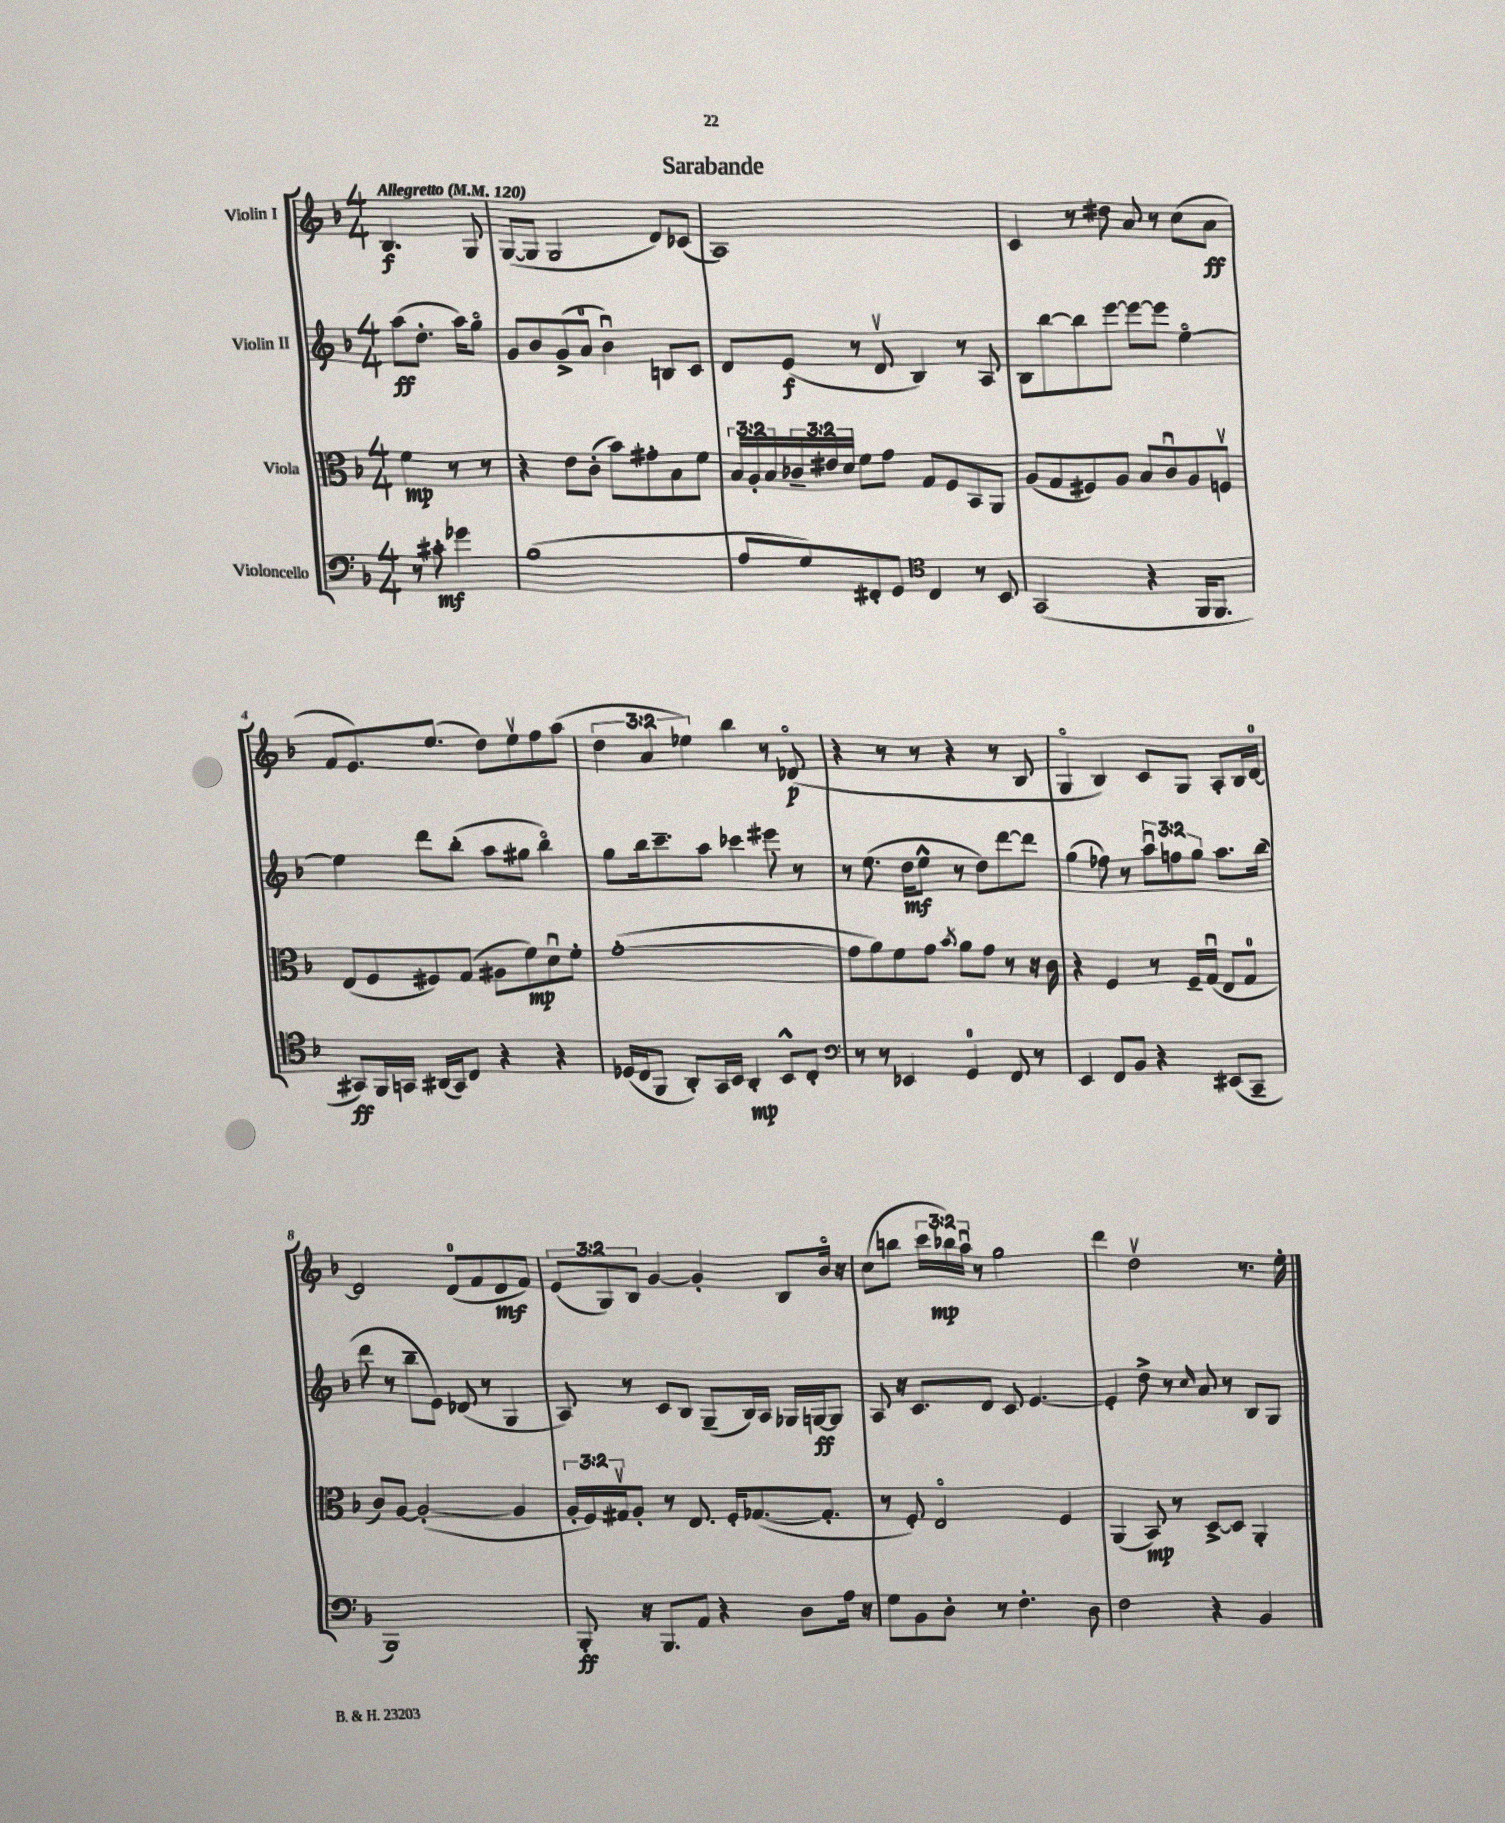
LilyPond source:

\header { title = "Sarabande" }
<<
\new StaffGroup <<
\new Staff = "s0" \with { instrumentName = "Violin I" } {
    \clef treble \key f \major \numericTimeSignature \time 4/4 \override Staff.TupletNumber.text = #tuplet-number::calc-fraction-text \partial 2 \tempo "Allegretto" 4 = 120
    bes4.\f g8 |
    g8~( g8 g2 d'8) ces'8( |
    a1) |
    c'4 r8 dis''8 a'8 r8 c''8( a'8\ff |
    f'8 e'8.) e''8.( d''8) e''8\upbow f''8 a''8( |
    \tuplet 3/2 { d''4 a'4 ees''4) } bes''4 r8 des'8\flageolet\p( |
    r4 r8 r8 r4 r8 bes8 |
    g4\flageolet bes4) c'8 g8 a8-. bes16 d'16-0~ |
    d'2 d'8-0( f'8 d'8\mf f'8) |
    \tuplet 3/2 { e'8( g8) bes8 } g'4~ g'4-. bes8 bes'16\flageolet r16 |
    c''8( b''8 \tuplet 3/2 { c'''16 bes''16\mp) a''16\downbow } r8 g''2 |
    d'''4 d''2\upbow r8. e''16-. \bar "|." |
}
\new Staff = "s1" \with { instrumentName = "Violin II" } {
    \clef treble \key f \major \numericTimeSignature \time 4/4 \override Staff.TupletNumber.text = #tuplet-number::calc-fraction-text \partial 2
    a''8\ff( d''8.-. a''16) g''8\flageolet |
    g'8 bes'8 g'8->( a'8-0 bes'4\downbow) b8 c'8 |
    d'8 e'8\f( r8 d'8\upbow bes4) r8 a8 |
    bes8 bes''8~ bes''8 e'''8~ e'''8~ e'''8 e''4~\flageolet |
    e''4 d'''8 bes''8-.( a''8 gis''8 bes''4\flageolet) |
    g''8 bes''16 c'''8.-- a''8 ces'''4 eis'''8 r8 |
    r8 e''8.( d''16\mf e''8-^ r8 d''8) d'''8~ d'''8 |
    g''4( fes''8) r8 \tuplet 3/2 { a''8\downbow f''8 g''8 } a''8. bes''16( |
    d'''8 r8 bes''8-- e'8) des'8( r8 g4 |
    a8) r8 c'8 bes8 g8--( bes16) a16 ges16 g16~\ff g8 |
    a8 r16 c'8. d'8 c'8 e'4.~ |
    e'4-. d''8-> r8 \grace { c''16 } a'8 r8 bes8 g8 \bar "|." |
}
\new Staff = "s2" \with { instrumentName = "Viola" } {
    \clef alto \key f \major \numericTimeSignature \time 4/4 \override Staff.TupletNumber.text = #tuplet-number::calc-fraction-text \partial 2
    f'4\mp r8 r8 |
    r4 e'8 c'8-.( bes'8) gis'8-. bes8 f'8 |
    \tuplet 3/2 { bes16 a16-. bes16 } \tuplet 3/2 { ces'16-- eis'16 d'16 } f'8 g'8 g8 f8 bes,8 a,8 |
    a8( g8 fis8) a8 bes8 c'8\downbow a8 f8\upbow |
    e8( f8 fis8) g8( ais8 f'8\mp) d'8\downbow f'8-. |
    g'1~-.( |
    g'8 a'8) f'8 g'8 \acciaccatura { bes'8 } a'8 g'8 r8 r16 c'16 |
    r4 f4 r8 f16-- g16\downbow( e8 g8-0 |
    c'8) a8~ a2~-.( a4 |
    \tuplet 3/2 { a16-. f16) gis16\upbow } a8-. r8 e8. f16-. ges8.~( ges8.-. |
    r8 f8-.) e2\flageolet f4 |
    a,4( bes,8\mp) r8 d8~-> d8 a,4-. \bar "|." |
}
\new Staff = "s3" \with { instrumentName = "Violoncello" } {
    \clef bass \key f \major \numericTimeSignature \time 4/4 \partial 2
    r8 cis'8-.\mf ges'4 |
    bes1( |
    a8 g8) fis,8-. g,8 \clef tenor c4 r8 bes,8 |
    g,2( r4 f,16 f,8. |
    gis,8\ff) f,16 g,16 ais,16( g,16) c8 r4 r4 |
    des16( c16 f,8 a,8-.) g,16 bes,16 a,4-.\mp bes,8-^ c8-. |
    \clef bass r8 r8 ees,4 g,4-0 f,8 r8 |
    e,4 f,8 bes,8 r4 eis,8( c,8-- |
    bes,,1) |
    bes,,8-.\ff r16 bes,,8. a,8 r4 d8 a16 r16 |
    g8 bes,8 d8-. r8 f4.-. d8 |
    f2 r4 bes,4 \bar "|." |
}
>>
>>
